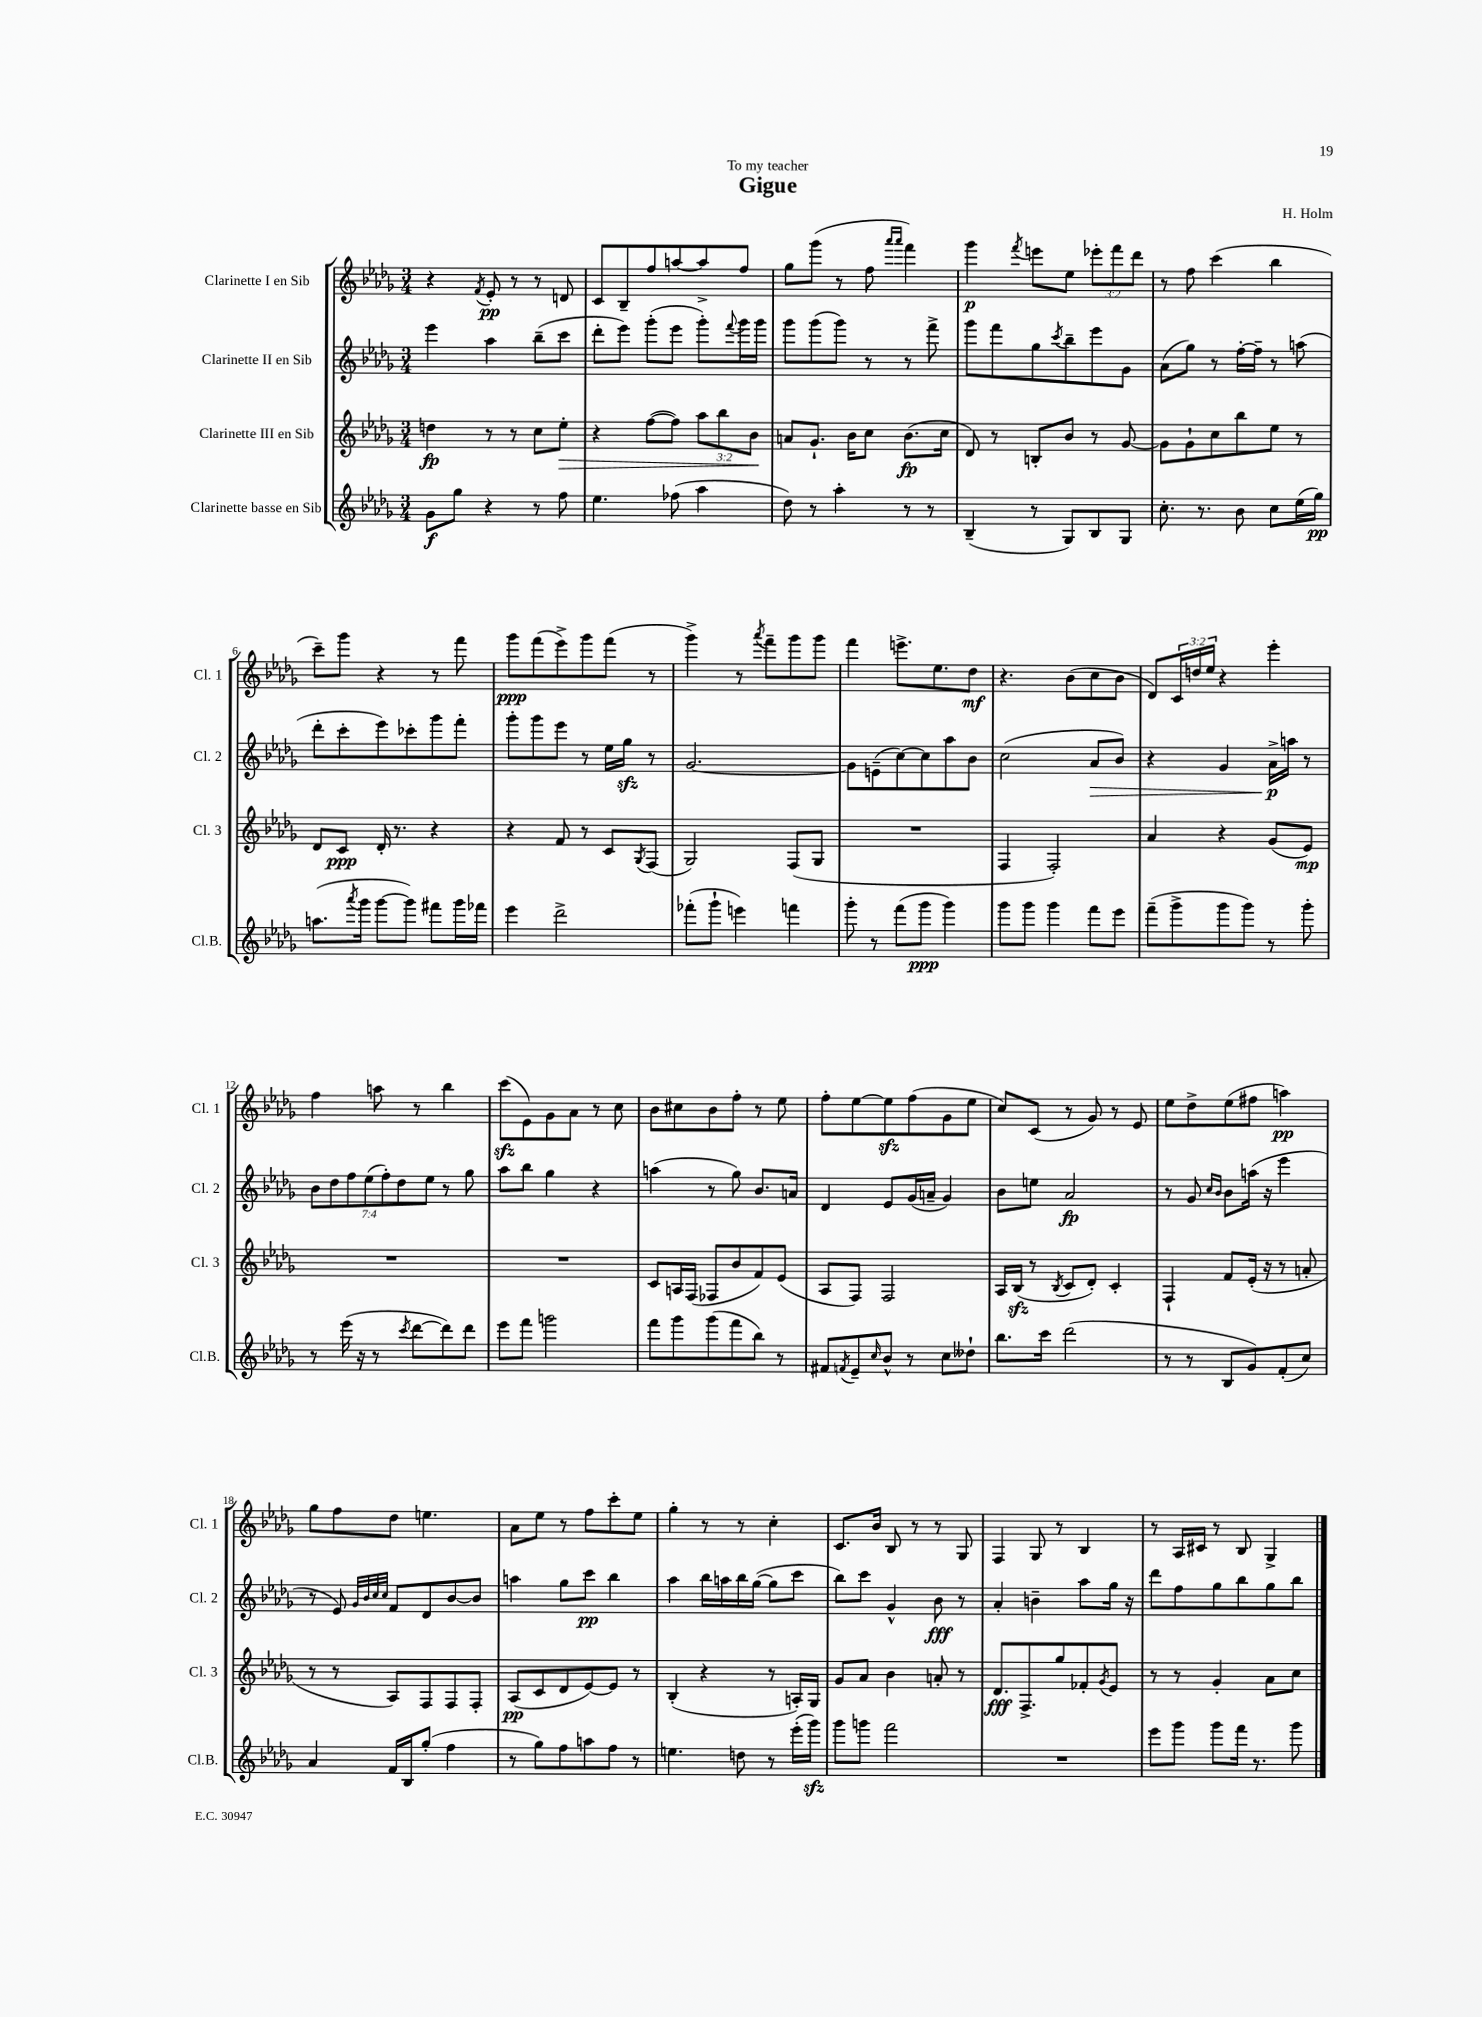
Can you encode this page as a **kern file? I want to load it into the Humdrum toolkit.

**kern	**kern	**kern	**kern
*staff4	*staff3	*staff2	*staff1
*clefG2	*clefG2	*clefG2	*clefG2
*k[b-e-a-d-g-]	*k[b-e-a-d-g-]	*k[b-e-a-d-g-]	*k[b-e-a-d-g-]
*M3/4	*M3/4	*M3/4	*M3/4
8g-	4dd	4eee-	4r
8gg-	.	.	.
.	.	.	8qf
4r	8r	4aa-	8e-'
.	8r	.	8r
8r	8cc	(8bb-~	8r
8ff	8ee-'	8ccc	8d
=	=	=	=
4.ee-	4r	8ddd-'	8c
.	.	8eee-)	8B-~
.	([8ff	(8ggg-'	8ff
(8ff-	8ff])	8eee-	[8aa
4aa-	12aa-	8ggg-')	8aa^]
.	12bb-	.	.
.	.	8qqfff	.
.	.	16ggg-	8ff
.	12b-	.	.
.	.	16ggg-	.
=	=	=	=
8dd-)	8a	8ggg-	8gg-
8r	8.g-`	(8ggg-	(8ggg-
4aa-'	.	8ggg-)	8r
.	16b-	.	.
.	8cc	8r	8ff
.	.	.	16qqaaa-
.	.	.	16qqaaa-
8r	(8.b-	8r	4fff)
8r	.	8fff^	.
.	16cc	.	.
=	=	=	=
(4B-~	8d-)	8ggg-	4ggg-
.	8r	8fff	.
.	.	.	8qfff
8r	8B'	8gg-	8eee
.	.	8qccc	.
8G-)	8b-	8bb-~	8ee-
8B-	8r	8eee-	12eee-'
.	.	.	12fff
8G-	[8g-	8g-	.
.	.	.	12ddd-
=	=	=	=
8.cc'	8g-]	(8a-	8r
.	8g-`	8gg-)	8ff
8.r	.	.	.
.	8cc	8r	(4ccc
8b-	8bb-	[16ff'	.
.	.	16ff~]	.
8cc	8ee-	8r	4bb-
(16ee-	8r	(8aa	.
16gg-)	.	.	.
=	=	=	=
(8.aa	8d-	8ddd-'	8ccc~)
.	8c	8ccc'	8ggg-
8qaaa-	.	.	.
16ggg-	.	.	.
[8ggg-	16d-'	8eee-)	4r
.	8.r	.	.
8ggg-])	.	8ccc-'	.
8fff#	4r	8ggg-	8r
16ggg-	.	8fff'	8fff
16fff-	.	.	.
=	=	=	=
4eee-	4r	8ggg-'	8ggg-
.	.	8ggg-	(8fff
2ddd-^	8f	8eee-	8eee-^)
.	8r	8r	8ggg-
.	8c	16ee-	(8fff
.	.	16gg-	.
.	8qG-	.	.
.	(8F	8r	8r
=	=	=	=
(8fff-'	2G-)	[2.g-	4ggg-^)
8ggg-`	.	.	.
4eee)	.	.	8r
.	.	.	8qaaa-
.	.	.	8fff~
4fff	(8F	.	8ggg-
.	8G-	.	8ggg-
=	=	=	=
8ggg-'	2.r	8g-]	4fff
8r	.	(8e~	.
(8fff	.	[8cc)	8.eee^
8ggg-	.	8cc]	.
.	.	.	8.ee-
4ggg-)	.	8aa-	.
.	.	8b-	8dd-
=	=	=	=
8ggg-	4F	(2cc	4.r
8ggg-	.	.	.
4ggg-	2F')	.	.
.	.	.	(8b-
8fff	.	8a-	8cc
8eee-	.	8b-)	8b-
=	=	=	=
(8fff~	4a-	4r	8d-)
8ggg-^	.	.	24c
.	.	.	24dd
.	.	.	24ee-
8ggg-	4r	4g-	4r
8ggg-)	.	.	.
8r	(8g-	16a-^	4eee-'
.	.	16aa	.
8ggg-'	8e-)	8r	.
=	=	=	=
8r	2.r	14b-	4ff
.	.	14dd-	.
(16eee-	.	.	.
.	.	14ff	.
16r	.	.	.
.	.	(14ee-	.
8r	.	.	8aa
.	.	14ff')	.
.	.	14dd-	.
8qccc	.	.	.
[8ddd-	.	.	8r
.	.	14ee-	.
8ddd-])	.	8r	4bb-
8ddd-	.	8gg-	.
=	=	=	=
8eee-	2.r	8aa-	(8ccc
8fff	.	8bb-	8e-)
2ggg	.	4gg-	8g-
.	.	.	8a-
.	.	4r	8r
.	.	.	8cc
=	=	=	=
8fff	8c	(4aa	8b-
8ggg-	16A	.	8cc#
.	(16F	.	.
(8ggg-	8F-	8r	8b-
8fff	8b-	8gg-)	8ff'
8bb-)	8f)	8.b-	8r
8r	(8e-	.	8ee-
.	.	16a	.
=	=	=	=
8f#	8A-	4d-	8ff'
8qf	.	.	.
8e-~	8F)	.	[8ee-
16qqcc	.	.	.
8b-^^	2F	8e-	8ee-]
8r	.	(16g-	(8ff
.	.	16a~	.
8cc	.	4g-)	8g-
8dd--`	.	.	8ee-
=	=	=	=
8.bb-	16A-	8b-	8cc)
.	(16B-	.	.
.	8r	8ee	(8c
16ccc	.	.	.
.	8qB-	.	.
(2ddd-	8c	2a-	8r
.	8d-')	.	8g-)
.	4c'	.	8r
.	.	.	8e-
=	=	=	=
8r	4F`	8r	8ee-
8r	.	8g-	8dd-^
.	.	16qqcc	.
.	.	16qqb-	.
8B-	8f	8b-	(8ee-
8g-)	(16e-'	(16aa	8ff#
.	16r	16r	.
(8f'	8r	4eee-	4aa)
8cc)	8a'	.	.
=	=	=	=
4a-	8r	8r	8gg-
.	8r	8e-)	8ff
.	.	32qqg-	.
.	.	32qqb-	.
.	.	32qqcc	.
.	.	32qqcc	.
16f	8A-)	8f	8dd-
16B-	.	.	.
(8gg-'	8F	8d-	4.ee
4ff	8F	[8b-	.
.	8F'	8b-]	.
=	=	=	=
8r	(8A-	4aa	8a-
8gg-)	8c	.	8ee-
8ff	8d-	8gg-	8r
8aa	[8e-)	8ccc	8ff
8ff	8e-]	4bb-	8ccc'
8r	8r	.	8ee-
=	=	=	=
4.ee	(4B-'	4aa-	4gg-'
.	4r	16bb-	8r
.	.	16aa	.
8dd	.	16bb-	8r
.	.	([16gg-	.
8r	8r	8gg-]	4cc'
(16eee-'	16A')	8ccc	.
16ggg-)	16G-	.	.
=	=	=	=
8ggg-	8g-	8bb-)	8.c
8ggg	8a-	8ccc	.
.	.	.	16b-
2fff	4b-	4g-^^	8B-
.	.	.	8r
.	8a'	8b-	8r
.	8r	8r	8G-
=	=	=	=
2.r	8.d-	4a-'	4F
.	8.F^	.	.
.	.	4b~	8G-
.	8gg-	.	8r
.	8f-'	8aa-	4B-
.	8qg-	.	.
.	8e-	16gg-	.
.	.	16r	.
=	=	=	=
8eee-	8r	8ddd-	8r
8ggg-	8r	8ff	16A-
.	.	.	16c#
8ggg-	4g-'	8gg-	8r
16fff	.	8bb-	8B-
8.r	.	.	.
.	8a-	8gg-	4G-^
8ggg-	8cc	8bb-	.
==	==	==	==
*-	*-	*-	*-
